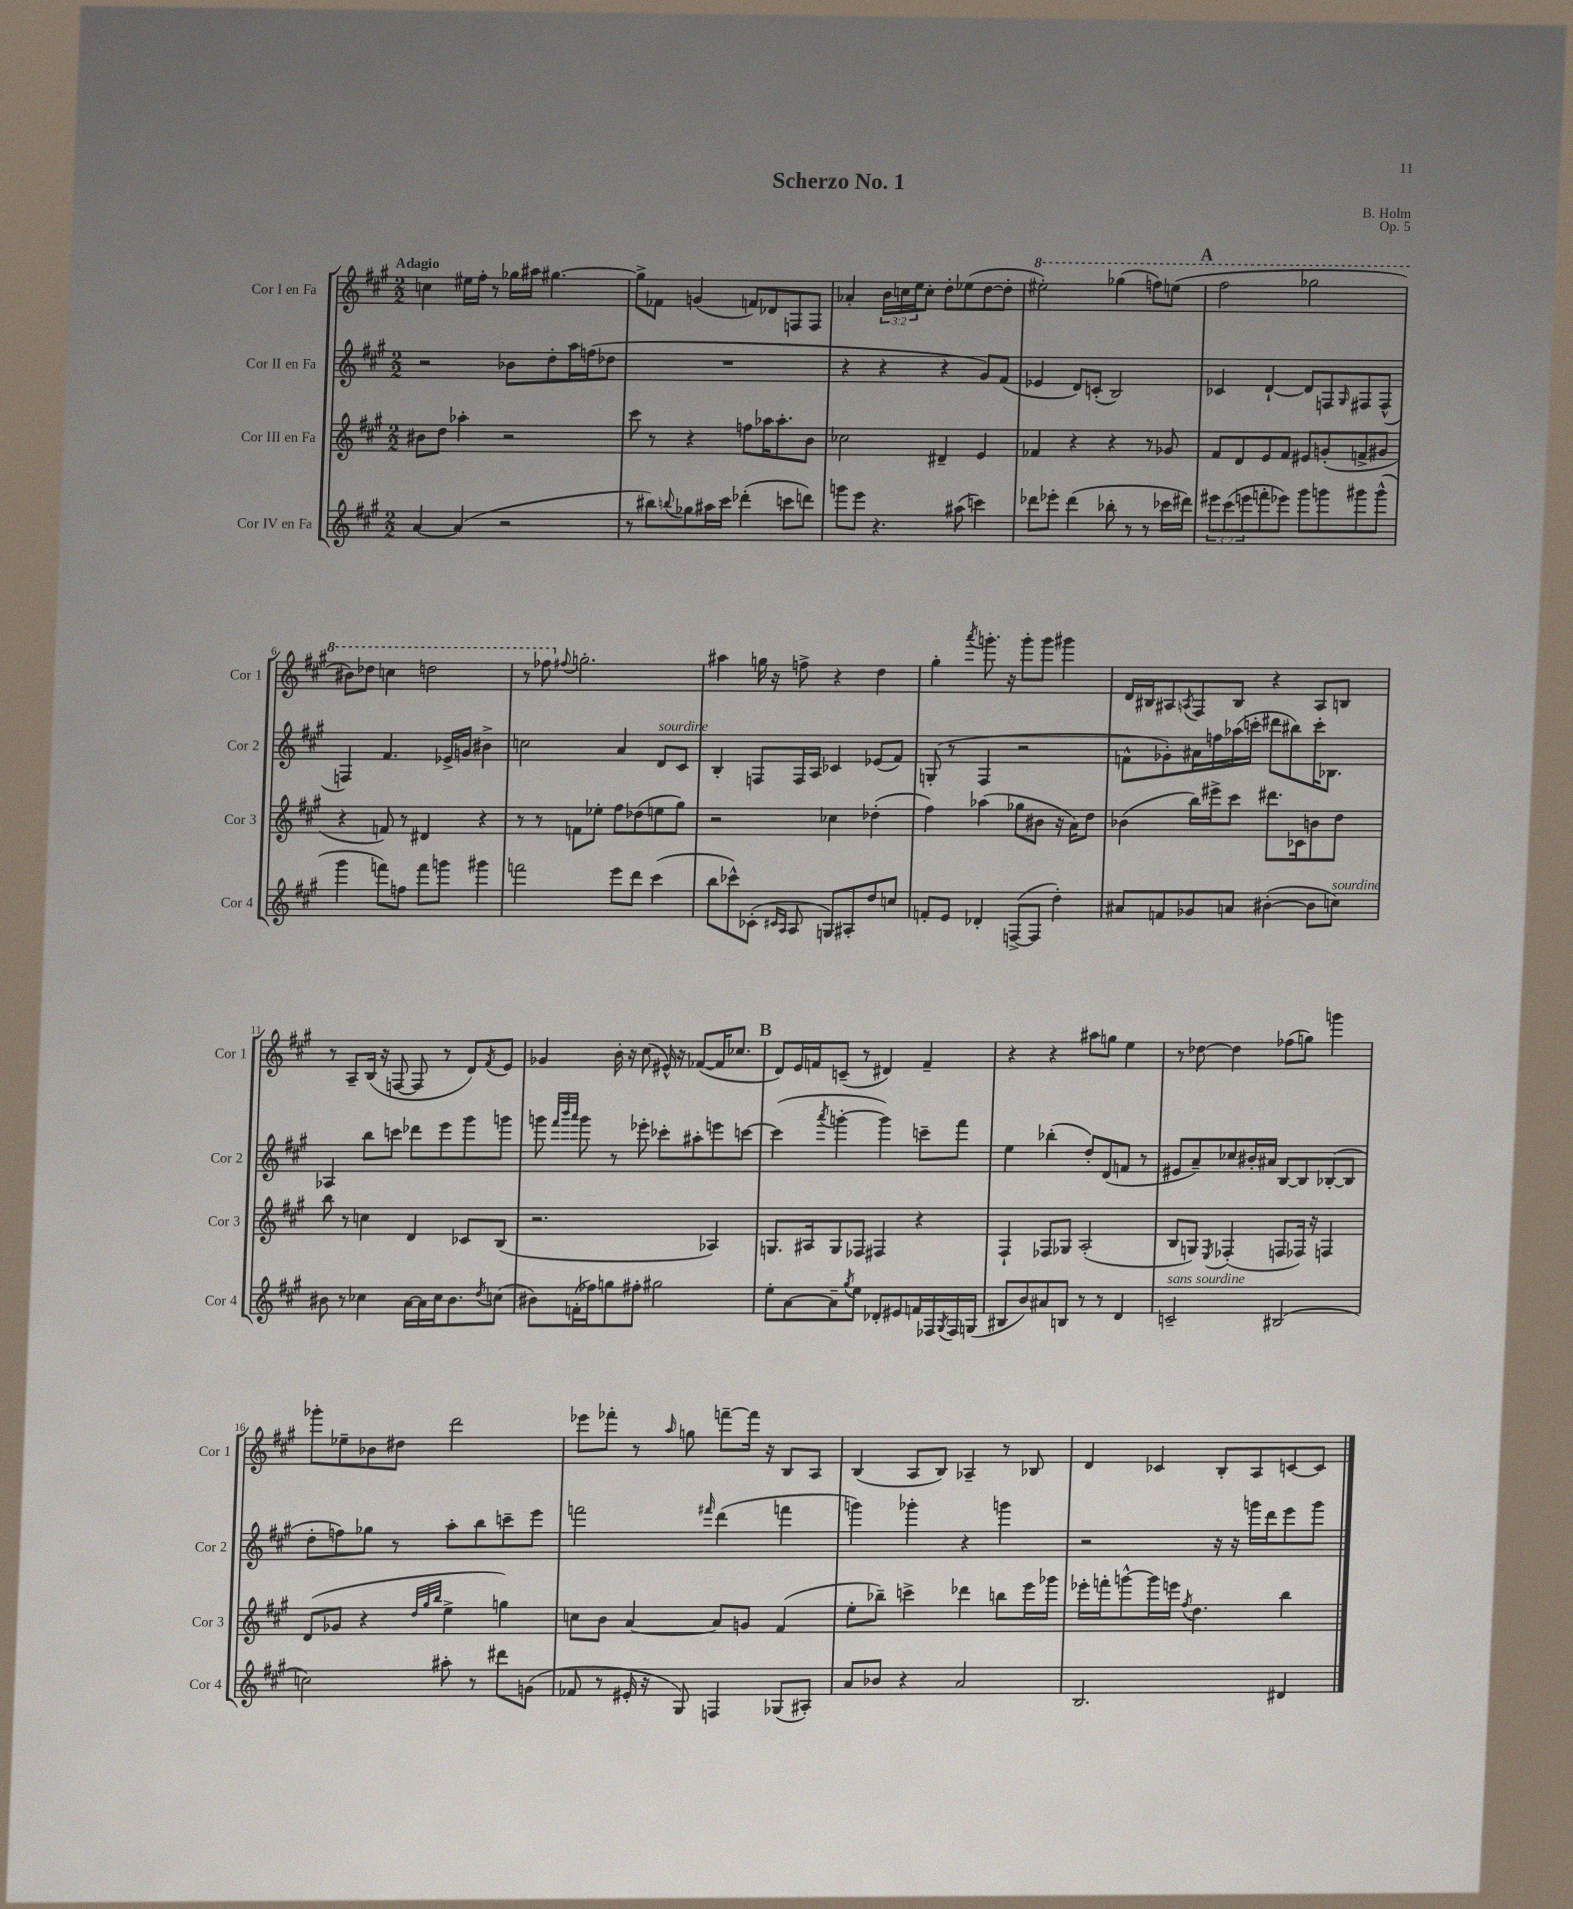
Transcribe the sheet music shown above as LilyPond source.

\header { title = "Scherzo No. 1" composer = "B. Holm" opus = "Op. 5" }
<<
\new StaffGroup <<
\new Staff = "s0" \with { instrumentName = "Cor I en Fa" shortInstrumentName = "Cor 1" } {
    \clef treble \key a \major \numericTimeSignature \time 2/2 \override Staff.TupletNumber.text = #tuplet-number::calc-fraction-text \tempo "Adagio"
    c''4 eis''16 fis''16-. r8 ges''16 ais''16 gis''4.~ |
    gis''8-> fes'8 g'4( f'8) des'8 f8 f8 |
    aes'4-. \tuplet 3/2 { b'16 c''16 e''16 } c''8-. d''8-. ees''8( d''8~ d''8-. |
    \ottava #1 eis'''2-.) ges'''4( f'''8) e'''8( |
    \mark \markup { \bold "A" } fis'''2 ges'''2 |
    bis''8) des'''8 c'''4 d'''2 |
    r8 fes'''8 \ottava #0 \appoggiatura { fis''!8 } g''2.-. |
    ais''4 g''16 r16 f''8-> r4 d''4 |
    gis''4-. \acciaccatura { a'''8 } g'''8.-. r16 g'''8-. g'''8 gis'''4 |
    d'16 bis16 ais8 \acciaccatura { a8 } fis8 bis8 r4 a8 b8 |
    r8 a8-- b16( r16 f8~ f8 r8 d'8) \acciaccatura { fis'8 } e'8 |
    ges'4 b'16-. r16 cis''8( eis'16-^) r16 fes'8~( fes'16 ces''8. |
    \mark \markup { \bold "B" } d'8) e'16 f'16 c'8--( r8 dis'4) f'4-- |
    r4 r4 ais''8 g''8 e''4 |
    r8 des''8~ des''4 fes''8( g''8) g'''4 |
    ges'''8-. ees''8-- bes'8 dis''8 d'''2 |
    ees'''8 fes'''8-. r8 \grace { a''16 } g''8 f'''8~-- f'''16 r16 b8 a8 |
    b4( a8 b8) aes4-- r8 bes8 |
    d'4 ces'4 b8-. a8 c'8~ c'8 \bar "|." |
}
\new Staff = "s1" \with { instrumentName = "Cor II en Fa" shortInstrumentName = "Cor 2" } {
    \clef treble \key a \major \numericTimeSignature \time 2/2
    r2 bes'8 d''8-. a''16 f''16( des''8 |
    R1 |
    r4 r4 r4 gis'8) fis'8( |
    ees'4 d'8) c'8-.( b2) |
    \mark \markup { \bold "A" } ces'4 d'4~-! d'8 f8 \grace { gis16 } fis8 fis8-^( |
    f4) fis'4. ees'16-> g'16 bis'4-> |
    c''2 a'4 d'8^\markup { \italic "sourdine" } cis'8 |
    b4-. f8 f16 a16 ces'4 ees'8( fis'8) |
    g8-.( r8 fis4 r2 |
    f'8-^ ges'8-.) ais'16 f''16 aes''16( c'''16-. dis'''8 bis''8) c'''16-. bes8. |
    aes4 b''8 c'''8 des'''8 e'''8 gis'''8 g'''8 |
    g'''8 \grace { fis'''32 b'''32 a'''32 } g'''8 r8 ees'''8-. ces'''8-. ais''8-. e'''8 c'''8~ |
    \mark \markup { \bold "B" } c'''4( \acciaccatura { a'''8 } g'''4~-. g'''4) c'''8-- fis'''8 |
    e''4 bes''4-.( d''8-.) d'8( f'8 r8 |
    eis'8 a'8--) ces''8 bis'16-. ais'16 b8~ b8 bes8~-.( bes8 |
    d''8-. f''8) ges''8 r8 a''8-. b''8 c'''8-- e'''8 |
    f'''2 \grace { fis'''16 } d'''4( f'''4 |
    g'''4) ges'''4-. r4 g'''4 |
    r2 r16 r16 g'''16 d'''16 e'''8 g'''8 \bar "|." |
}
\new Staff = "s2" \with { instrumentName = "Cor III en Fa" shortInstrumentName = "Cor 3" } {
    \clef treble \key a \major \numericTimeSignature \time 2/2
    bis'8 d''8 aes''4-. r2 |
    cis'''8 r8 r4 f''8 aes''16 aes''8.-. b'8 |
    ces''2 dis'4-- e'4 |
    fes'4 r4 r4 r8 ges'8 |
    \mark \markup { \bold "A" } fis'8 d'8 e'8 fis'8 eis'8 g'8-.( f'8-> gis'8 |
    r4 f'8) r8 dis'4 r4 |
    r8 r8 f'8 ees''8-. fis''8 des''8( e''8 gis''8) |
    r2 ces''4 des''4-.( |
    fis''4) aes''4( ges''8 bis'8 r16 a'16) d''8 |
    bes'4( b''16) eis'''16-> cis'''8 dis'''8. ces'16 b'8 d''8 |
    b''8 r8 c''4 d'4 ces'8 b8( |
    r2. aes4) |
    \mark \markup { \bold "B" } g8. ais16 g8 fes8 fis4 r4 |
    fis4-! fes8 ges8 a2-.( |
    b8 g8) \acciaccatura { e8 } fes4-.( f8 fes16) r16 f4 |
    d'8( ges'8 r4 \grace { d''32 gis''32 b''32 } e''4-> g''4) |
    c''8 b'8 a'4~ a'8 g'8 fis'4( |
    e''8-. bes''8--) c'''4-> des'''4 b''8 e'''16 ges'''16 |
    ees'''16-. f'''16-. g'''8~-^ g'''16 e'''16 \acciaccatura { fis''8 } d''4. b''4 \bar "|." |
}
\new Staff = "s3" \with { instrumentName = "Cor IV en Fa" shortInstrumentName = "Cor 4" } {
    \clef treble \key a \major \numericTimeSignature \time 2/2 \override Staff.TupletNumber.text = #tuplet-number::calc-fraction-text
    a'4~ a'4( r2 |
    r8 bis''8) \appoggiatura { b''8 } ges''8 ais''16 cis'''16 des'''4-.( c'''8 d'''8) |
    g'''8 e'''8 r4. ais''8( c'''4) |
    des'''8 ees'''8-. des'''4( bes''8-. r8 r8 ces'''16 dis'''16) |
    \mark \markup { \bold "A" } \tuplet 3/2 { eis'''8 cis'''8( e'''8 } f'''8-. ees'''8) gis'''8 g'''8 gis'''8 gis'''8-^( |
    gis'''4 f'''8) f''8 f'''8 g'''8 gis'''4 |
    f'''2 e'''8 d'''8 cis'''4( |
    b''8 ces'''8-^) ces'8-.( \grace { cis'16 a16 } a8 g8) ais8-. d''8 c''8 |
    f'8-. e'8 des'4-. f8~->( f8 d''4-.) |
    ais'8 f'8 ges'8 a'8 bis'4~-.( bis'8 c''8^\markup { \italic "sourdine" }) |
    bis'8 r8 ces''4 a'16~ a'16 ces''16 bis'8. \acciaccatura { d''8 } c''8( |
    bis'8) f'16-.( fes''16) g''8 fis''8-. gis''2 |
    \mark \markup { \bold "B" } e''8-. a'8~ a'8-- \acciaccatura { gis''8 } e''8 des'8-. eis'8 f'16 fes16 \acciaccatura { gis8 } fes16 g16( |
    bis8 b'8) ais'8 b8 r8 r8 d'4 |
    c'2--^\markup { \italic "sans sourdine" } bis2( |
    c''2) ais''8-. r8 dis'''8 g'8( |
    fes'8 r8 eis'16-. r16 gis8) f4 ges8( ais8-.) |
    a'8 bes'8 r4 a'2 |
    b2. dis'4 \bar "|." |
}
>>
>>
